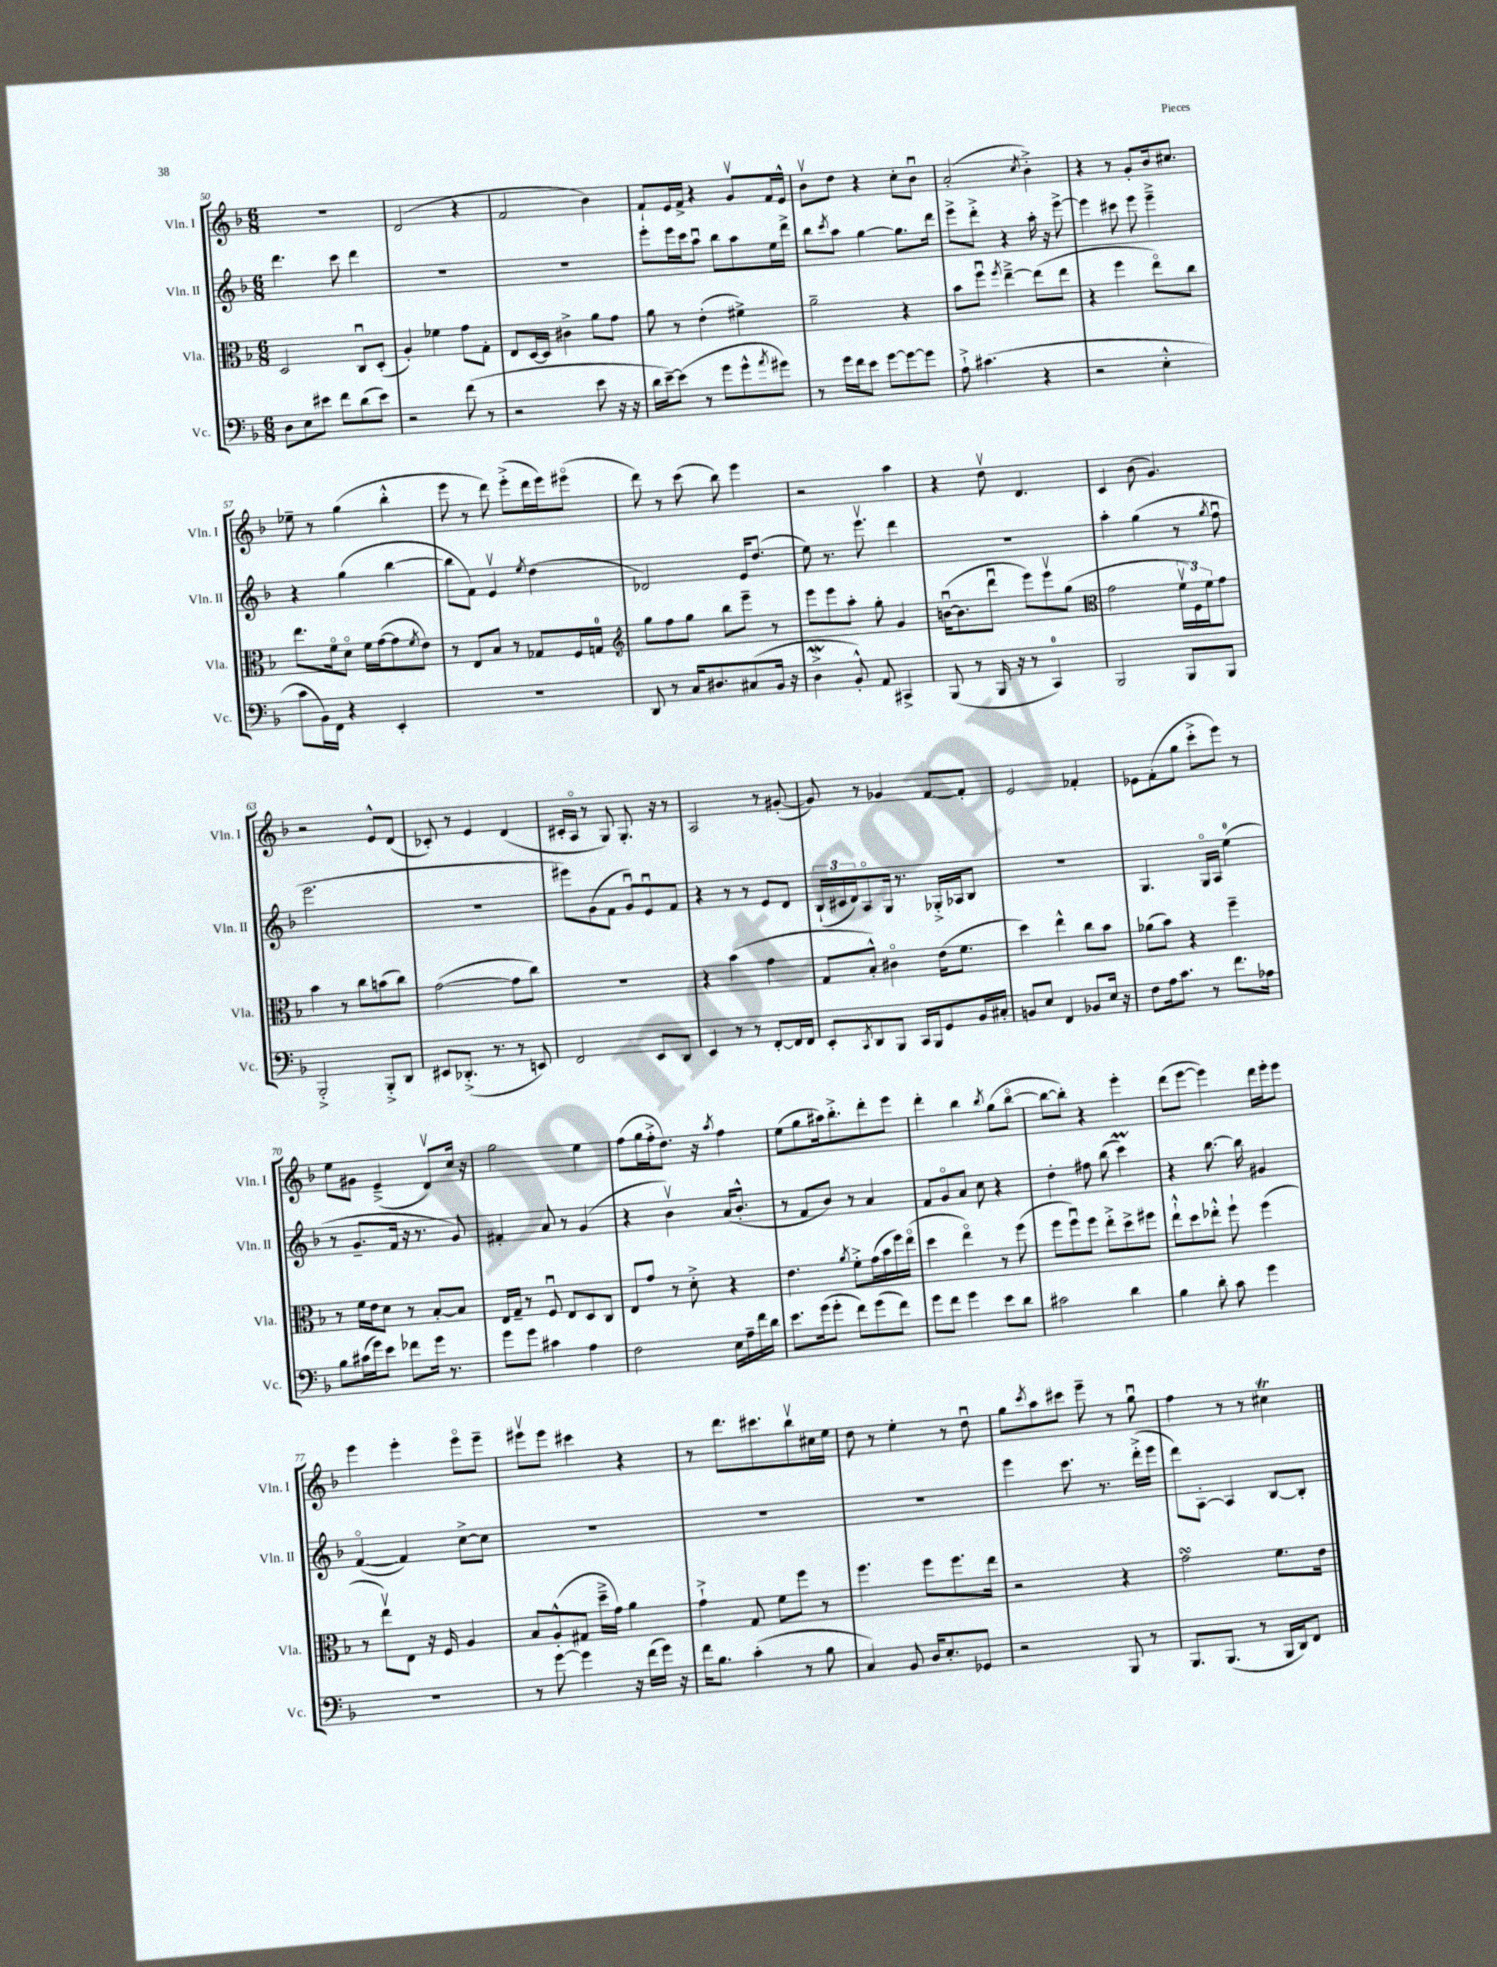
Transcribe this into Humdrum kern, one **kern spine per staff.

**kern	**kern	**kern	**kern
*staff4	*staff3	*staff2	*staff1
*clefF4	*clefC3	*clefG2	*clefG2
*k[b-]	*k[b-]	*k[b-]	*k[b-]
*M6/8	*M6/8	*M6/8	*M6/8
8D\L	2D/	4.ddd\	2.r
8E\	.	.	.
8e#\J	.	.	.
8f\L	.	8ccc\	.
(8d\	8Cu/L	4ddd\	.
8e#\J)	(8D'/J	.	.
=	=	=	=
2r	4A'/)	2.r	(2d/
.	4f-\	.	.
(8f\	8g\L	.	4r
8r	8G'\J	.	.
=	=	=	=
2r	8E/L	2.r	2f/
.	[16D/L	.	.
.	16D/]JJ	.	.
.	4c#^\	.	.
8e\	8a\L	.	4b-\)
16r	8g\J	.	.
16r	.	.	.
=	=	=	=
16d\LL	8a\	8eee'\L	8f`/L
[16e~\J)	.	.	.
(8e\]J	8r	16eee\L	16e/L
.	.	16ccc\J	16f^/JJ
8r	(4e'\	8aau\J	4r
8g\L	.	8bb-\L	.
8g^^\	4f#^\)	8aa\	8gv/L
8qa/	.	.	.
8g#\J)	.	16ee\L	16f/L
.	.	16ddd^\JJ	16e^^/JJ
=	=	=	=
8r	2a~\	8bb-\L	8b-v\L
.	.	8qccc/	.
16g\LL	.	8aa\J	8dd\J
16f\J	.	.	.
8e\J	.	[4gg\	4r
[8g\L	.	.	.
8g\_	4r	8.gg\]L	8cc'\L
8g\]J	.	.	8b-u\J
.	.	16ddd\Jk	.
=	=	=	=
8A`^\	8b-\L	8eee^\L	(2a'/
(4.c#\	8ffu\J	8ddd'^\J	.
.	8qff/	.	.
.	[4ee~^\	4r	.
.	.	.	8qcc/
4r	(8ee\]L	16aa'\	4b-'^\)
.	.	16r	.
.	8ee\J	[8eee^\	.
=	=	=	=
2r	4r	4eee\]	4r
.	4ff\	8ccc#\	8r
.	.	8eee\	8g'/L
4E'^^\	8eeo\L)	4eee~^\	16b-/k
.	.	.	8.cc#/J
.	8cc\J	.	.
=	=	=	=
8c\L	8.ee\L	4r	8ee-~\
16BB-\L)	.	.	8r
16FF\JJ	16fo\k	.	.
4r	8do\J	(4gg\	(4gg\
.	16f\LL	.	.
.	([16g\J	.	.
4EE'/	8g\]	[4bb-\	4bb-'^^\
.	8qf/	.	.
.	8e\J)	.	.
=	=	=	=
2.r	8r	8bb-\]L	8eee\
.	8E/L	8f\J)	8r
.	8B-/J	4ev/	8ddd\)
.	8r	.	(8eee'^\L
.	.	8qee/	.
.	8G-/L	(4dd\	16ddd\L
.	.	.	16eee\J)
.	16F/L	.	(8eee#o\J
.	16G/JJ	.	.
=	=	=	=
*	*clefG2	*	*
8DD/	8gg\L	2d-/)	8ddd\)
8r	8ff\	.	8r
16C/LK	8gg\J	.	(8ccc\
8.D#/	.	.	.
.	8bb-\L	.	8bb-\)
(8C#/	8eee~\J	16e/LK	4eee\
.	.	(8.dd/J	.
16BB-/Jk	8r	.	.
16r	.	.	.
=	=	=	=
4D^\	8eee\L	8ee\)	2r
.	8eee\	8.r	.
8BB-'^^/)	8aa'\J	.	.
.	.	8.eeev\	.
8AA/	8gg'\	.	.
4CC#^/	4g/	4ddd\	4aa\
=	=	=	=
(8BBB-/	([16bu\LK	2.r	4r
.	8.b\]	.	.
8r	.	.	.
16BBB-/	8dddu\J	.	8ddv\
16r	.	.	.
8r	8eee\L)	.	4.d/
4CC/)	8eeev\	.	.
.	(8gg\J	.	.
=	=	=	=
*	*clefC3	*	*
2BBB-/	2g\	4aa'\	4c/
.	.	(4gg\	(8b-\
.	.	.	4.g/)
8BBB-/L	24fv\LL	8r	.
.	24F\)	.	.
.	24f\J	.	.
.	.	8qgg/	.
8BBB-/J	8g\J	8ffu\	.
=	=	=	=
2BBB-'^/	4b-\	2.eee\	2r
.	8r	.	.
.	8cc\L	.	.
8BBB-'^/L	(8b\	.	8e^^/L
8DD/J	8cc\J)	.	(8d/J
=	=	=	=
8EE#/L	([2g\	2.r	8c-'/)
(8.DD-'^/J	.	.	8r
.	.	.	4e/
8.r	.	.	.
8r	8g\]L	.	(4d/
8EE/)	8cc\J)	.	.
=	=	=	=
2FF/	2.r	8eee#\L)	16c#'/LL
.	.	.	16Ao/JJ
.	.	(8g\	8r
.	.	8f\J	8G/)
.	.	8gu/L)	8.G'/
8EE/L	.	8eu/	.
.	.	.	16r
8DD/J	.	8f/J	8r
=	=	=	=
4EE/	4r	4r	2A/
8r	(4b-\	8r	.
8r	.	8r	.
[8FF'/L	4g\	8e/L	8r
16FF/]L	.	8d/J	([8g#'/
16FF/JJ	.	.	.
=	=	=	=
8EE'/L	8G/L	(24B-`/LL	8g#/])
.	.	24c#/	.
.	.	24d/J)	.
8qCC/	.	.	.
8DD/	8B-'^^/J)	8Ao/	8r
8BBB-/J	4c#o\	16G/Jk	4g-/
.	.	8.r	.
16CC/LL	.	.	.
16BBB-/J	.	.	.
8GG/	(16e\LK	16G-'^/LL	[8f/L
.	8.f\J	16A-/J	.
16BB-/L	.	8B-/J	8f'/]J
16C#'/JJ	.	.	.
=	=	=	=
8BB/L	4dd\)	2.r	2e/
8E/J	.	.	.
4FF/	4ee^^\	.	.
8BB-/L	8cc\L	.	4f-'/
16E/Jk	8b-\J	.	.
16r	.	.	.
=	=	=	=
8F\L	(8a-\L	4.G/	8e-\L
16A\k	8b-\J)	.	(8f'\
8.c\J	.	.	.
.	4r	.	8gg\J
8r	.	16Go/LL	8ccc'^\L
.	.	16A/JJ	.
8.f\L	4ff~\	(4ee\	8eee\J)
.	.	.	8r
16A-\Jk	.	.	.
=	=	=	=
8B-\L	8r	8r	8ee\L
(16c#\L	16f\LL	8.g~/L	8g#\J
16g\J)	16e\J	.	.
8e\J	8d\J	.	(4e~^/
.	.	16f/Jk	.
8f-\L	8r	16r	.
.	.	8.r	.
16g\Jk	[8B-'/L	.	8dv/L)
8.r	.	.	.
.	8B-/]J	8g/)	16cc/Jk
.	.	.	16r
=	=	=	=
8g\L	16E/LL	4f#'/	2gg\
.	16G~/JJ	.	.
8g\J	8r	.	.
4c#\	8Fu/	8a/	.
.	8E/L	8r	.
4A\	8D/	(4g/	4ee\
.	8C/J	.	.
=	=	=	=
2F\	8E/L	4r	(8ff\L
.	8g/J	.	16gg\L
.	.	.	16ff'^\J
.	8r	4b-v\)	8.dd\J)
.	8d'^\	.	.
.	.	.	16r
.	.	.	8qaa/
16E\LL	4r	(16a/LK	4ff\
16A~\	.	8.b-'^^/J	.
16f\	.	.	.
16d\JJ	.	.	.
=	=	=	=
8.e\L	4.e\	8r	(8ee\L
.	.	8f/L	8gg\
(16g\k	.	.	.
8g'\J	.	8b-/J)	16aa#\k)
.	.	.	8.bb-'^\
.	8qa/	.	.
8f\L)	8f'^\L	8r	.
(8g\	(16g\L	4a/	8ddd'\
.	16b-\	.	.
8f\J)	16ff\)	.	8eee\J
.	(16eeo\JJ	.	.
=	=	=	=
8g\L	4dd\	8f/L	4ddd'\
8f\J	.	8go/	.
4g\	4eeo\)	8a/J	4bb-\
.	.	8cc\	.
.	.	.	8qbb-/
8e\L	8r	4r	(8gg\L
8d\J	(8ff\	.	[8bb-o\J
=	=	=	=
2c#\	8ff\L	4dd'\	8bb-\_L
.	8ffu\)	.	8bb-'\]J)
.	8ff\J	8ff#\	4r
.	8ee'^\L	(8bb-\	.
4d\	8dd^\	4ccc\)	4eee'\
.	8ff#\J	.	.
=	=	=	=
4B-\	8ee`^^\L	4r	(8ddd\L
.	8dd\	.	[8eee\J
8d'\	8ee-'^^\J	[8.bb-\	4eee\])
8c\	8ff`\	.	.
.	.	16bb-\]	.
4g\	(4ff\	4g#/	16ddd\LL
.	.	.	16eee'\J
.	.	.	8eee\J
=	=	=	=
2.r	8r	([4fo/	4eee\
.	8eev\L)	.	.
.	8E\J	4f/])	4eee'\
.	16r	.	.
.	16F/	.	.
.	4A/	[8cc^\L	8eeeo\L
.	.	8cc\]J	8eee~\J
=	=	=	=
8r	8B-/L	2.r	8eee#v\L
[8g\	(8A'^^/	.	8eee#\J
4g\]	8G#/J	.	4ccc#\
.	16dd~^\LL	.	.
.	16g\JJ)	.	.
16r	4a\	.	4r
(16f\LL	.	.	.
16g\JJ)	.	.	.
16r	.	.	.
=	=	=	=
16f\LK	4g`^\	2.r	8r
8.B-\J	.	.	.
.	.	.	8.ddd\L
(4c'\	8G/	.	.
.	.	.	8.ccc#\
.	8f\L	.	.
8r	8ff\J	.	8bb-v\
8B-\	8r	.	16cc#\L
.	.	.	16ee\JJ
=	=	=	=
4C/)	4.ff\	2.r	8dd\
.	.	.	8r
8BB-/	.	.	4ee'\
16D/LK	8ff\L	.	.
8.E'/	.	.	.
.	8.ff\	.	8r
8GG-/J	.	.	8ddu\
.	16ee\Jk	.	.
=	=	=	=
2r	2r	4eee\	8gg\L
.	.	.	8qccc/
.	.	.	8aa\
.	.	8.ccc\	8ccc#\J
.	.	.	8eee~\
.	.	8.r	.
8BBB-/	4r	.	8r
8r	.	(16ddd'^\LL	8ggu\
.	.	16eee\JJ	.
=	=	=	=
8.BBB-/L	2g\	8ddd\L)	4ff\
.	.	[8A'\J	.
(8.BBB-/J	.	.	.
.	.	4A/]	8r
8r	.	.	8r
16BBB-/LL	8.f\L	[8B-/L	4cc#\
16DD/J)	.	.	.
8FF/J	.	8B-'/]J	.
.	16e\Jk	.	.
==	==	==	==
*-	*-	*-	*-
